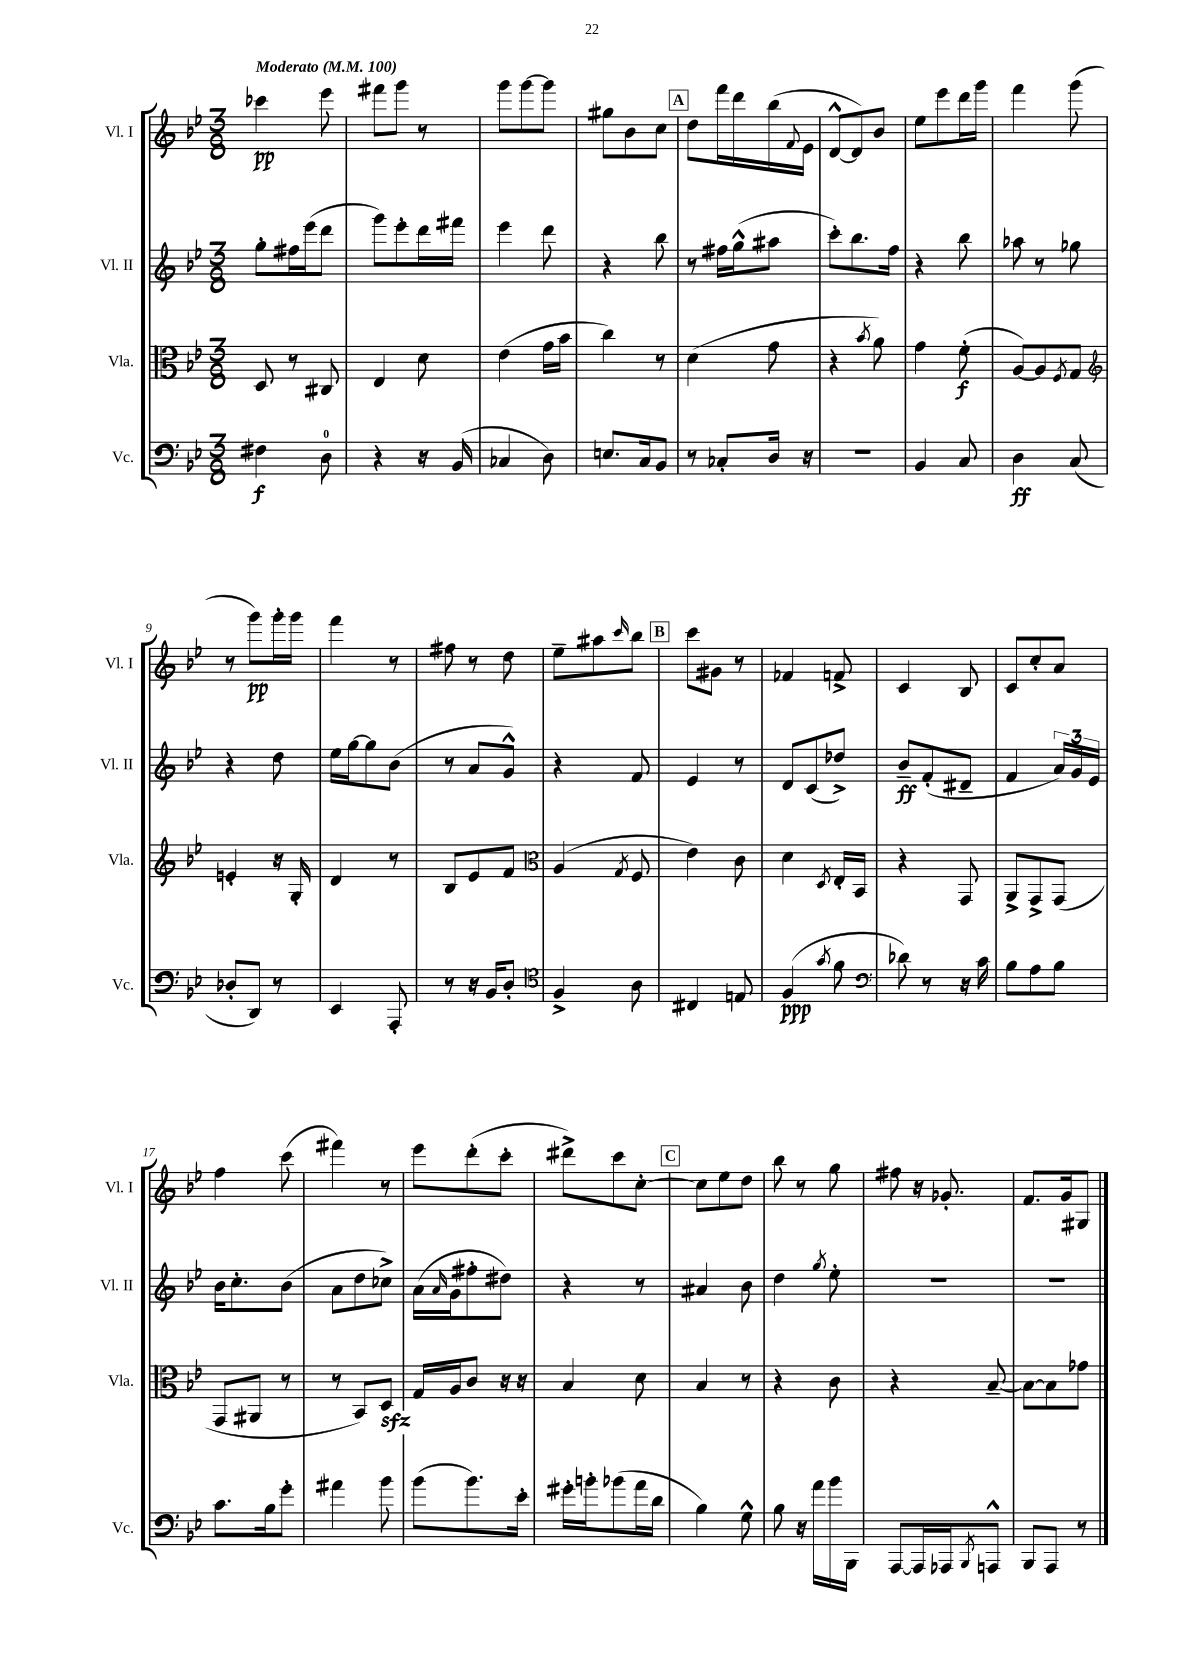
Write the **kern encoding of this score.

**kern	**kern	**kern	**kern
*staff4	*staff3	*staff2	*staff1
*clefF4	*clefC3	*clefG2	*clefG2
*k[b-e-]	*k[b-e-]	*k[b-e-]	*k[b-e-]
*M3/8	*M3/8	*M3/8	*M3/8
*MM100	*MM100	*MM100	*MM100
4F#\	8D/	8gg'\L	4ccc-\
.	8r	16ff#\L	.
.	.	(16eee-\J	.
8D\	8C#/	8ddd\J	8eee-\
=	=	=	=
4r	4E-/	8ggg\L)	8fff#\L
.	.	8eee-'\	8ggg\J
16r	8d\	16ddd\L	8r
(16BB-/	.	16fff#\JJ	.
=	=	=	=
4C-/	(4e-\	4eee-\	8ggg\L
.	.	.	[8ggg\
8D\)	16g\LL	8ddd\	8ggg\]J
.	16b-\JJ	.	.
=	=	=	=
8.E/L	4cc\)	4r	8gg#\L
.	.	.	8b-\
16C/k	.	.	.
8BB-/J	8r	8bb-\	8cc\J
=	=	=	=
8r	(4d\	8r	8dd\L
8C-'/L	.	16ff#\LL	16fff\L
.	.	(16gg^^\J	16ddd\
16D/Jk	8g\	8aa#\J	(16bb-\
.	.	.	8qqf/
16r	.	.	16e-\JJ
=	=	=	=
4.r	4r	8ccc'\L)	[8d^^/L
.	.	8.bb-\	8d/])
.	8qb-/	.	.
.	8a\)	.	8b-/J
.	.	16ff\Jk	.
=	=	=	=
4BB-/	4g\	4r	8ee-\L
.	.	.	8eee-\
8C/	(8f'\	8bb-\	16ddd\L
.	.	.	16ggg\JJ
=	=	=	=
4D\	[8A/L)	8aa-\	4fff\
.	8A/]	8r	.
.	8qF/	.	.
(8C/	8G/J	8gg-\	(8ggg\
=	=	=	=
*	*clefG2	*	*
8D-'/L	4e'/	4r	8r
8DD/J)	.	.	8ggg\L)
8r	16r	8dd\	16ggg'\L
.	16G'/	.	16ggg\JJ
=	=	=	=
4EE-/	4d/	16ee-\LL	4fff\
.	.	[16gg\J	.
.	.	8gg\]	.
8AAA'/	8r	(8b-\J	8r
=	=	=	=
8r	8B-/L	8r	8ff#\
16r	8e-/	8a/L	8r
16BB-/LK	.	.	.
8D'/J	8f/J	8g^^/J)	8dd\
=	=	=	=
*clefC4	*clefC3	*	*
4F^/	(4A/	4r	8ee-~\L
.	.	.	8aa#\
.	8qG/	.	16qqccc/
8A\	8F/	8f/	8bb-\J
=	=	=	=
4C#/	4e-\)	4e-/	8ccc\L
.	.	.	8g#\J
8E/	8c\	8r	8r
=	=	=	=
(4F/	4d\	8d/L	4f-/
.	.	(8c/	.
8qg/	8qD/	.	.
8f\	16E-'/LL	8dd-^/J)	8f^/
.	16BB-/JJ	.	.
=	=	=	=
*clefF4	*	*	*
8d-\)	4r	8b-~/L	4c/
8r	.	(8f'/	.
16r	8GG/	8d#~/J	8B-/
16c\	.	.	.
=	=	=	=
8B-\L	8AA^/L	4f/	8c/L
8A\	8GG^/	.	8cc'/
8B-\J	(8GG/J	24a/LL)	8a/J
.	.	24g/	.
.	.	24e-/JJ	.
=	=	=	=
8.c\L	8GG/L	16b-\LK	4ff\
.	.	8.cc'\	.
.	8AA#/J	.	.
16B-\k	.	.	.
8g'\J	8r	(8b-\J	(8ccc\
=	=	=	=
4a#\	8r	8a\L	4fff#\)
.	8BB-/L)	8dd\	.
8b-\	8D/J	8cc-^\J)	8r
=	=	=	=
(8b-\L	16G/LL	(16a\LL	8eee-\L
.	.	16qqa/	.
.	16A/J	16g\J	.
8.b-\)	8c/J	8ff#'\	(8ddd'\
.	16r	8dd#\J)	8ccc'\J
16e-'\Jk	16r	.	.
=	=	=	=
16g#'\LL	4B-/	4r	8ddd#^\L)
16b'\J	.	.	.
(8b-\	.	.	8ccc\
16a\L	8d\	8r	[8cc'\J
16d\JJ	.	.	.
=	=	=	=
4B-\)	4B-/	4a#/	8cc\]L
.	.	.	8ee-\
8G^^\	8r	8b-\	8dd\J
=	=	=	=
8B-\	4r	4dd\	8bb-\
16r	.	.	8r
16a\LL	.	.	.
.	.	8qgg/	.
16b-\	8c\	8ee-'\	8gg\
16BBB-\JJ	.	.	.
=	=	=	=
[8AAA/L	4r	4.r	8ff#\
16AAA/]L	.	.	16r
16AAA-/J	.	.	8.g-'/
8qBBB-/	.	.	.
8AAA^^/J	[8B-~/	.	.
=	=	=	=
8BBB-/L	8B-\_L	4.r	8.f/L
8AAA/J	8B-\]	.	.
.	.	.	16g/k
8r	8g-\J	.	8G#/J
==	==	==	==
*-	*-	*-	*-
